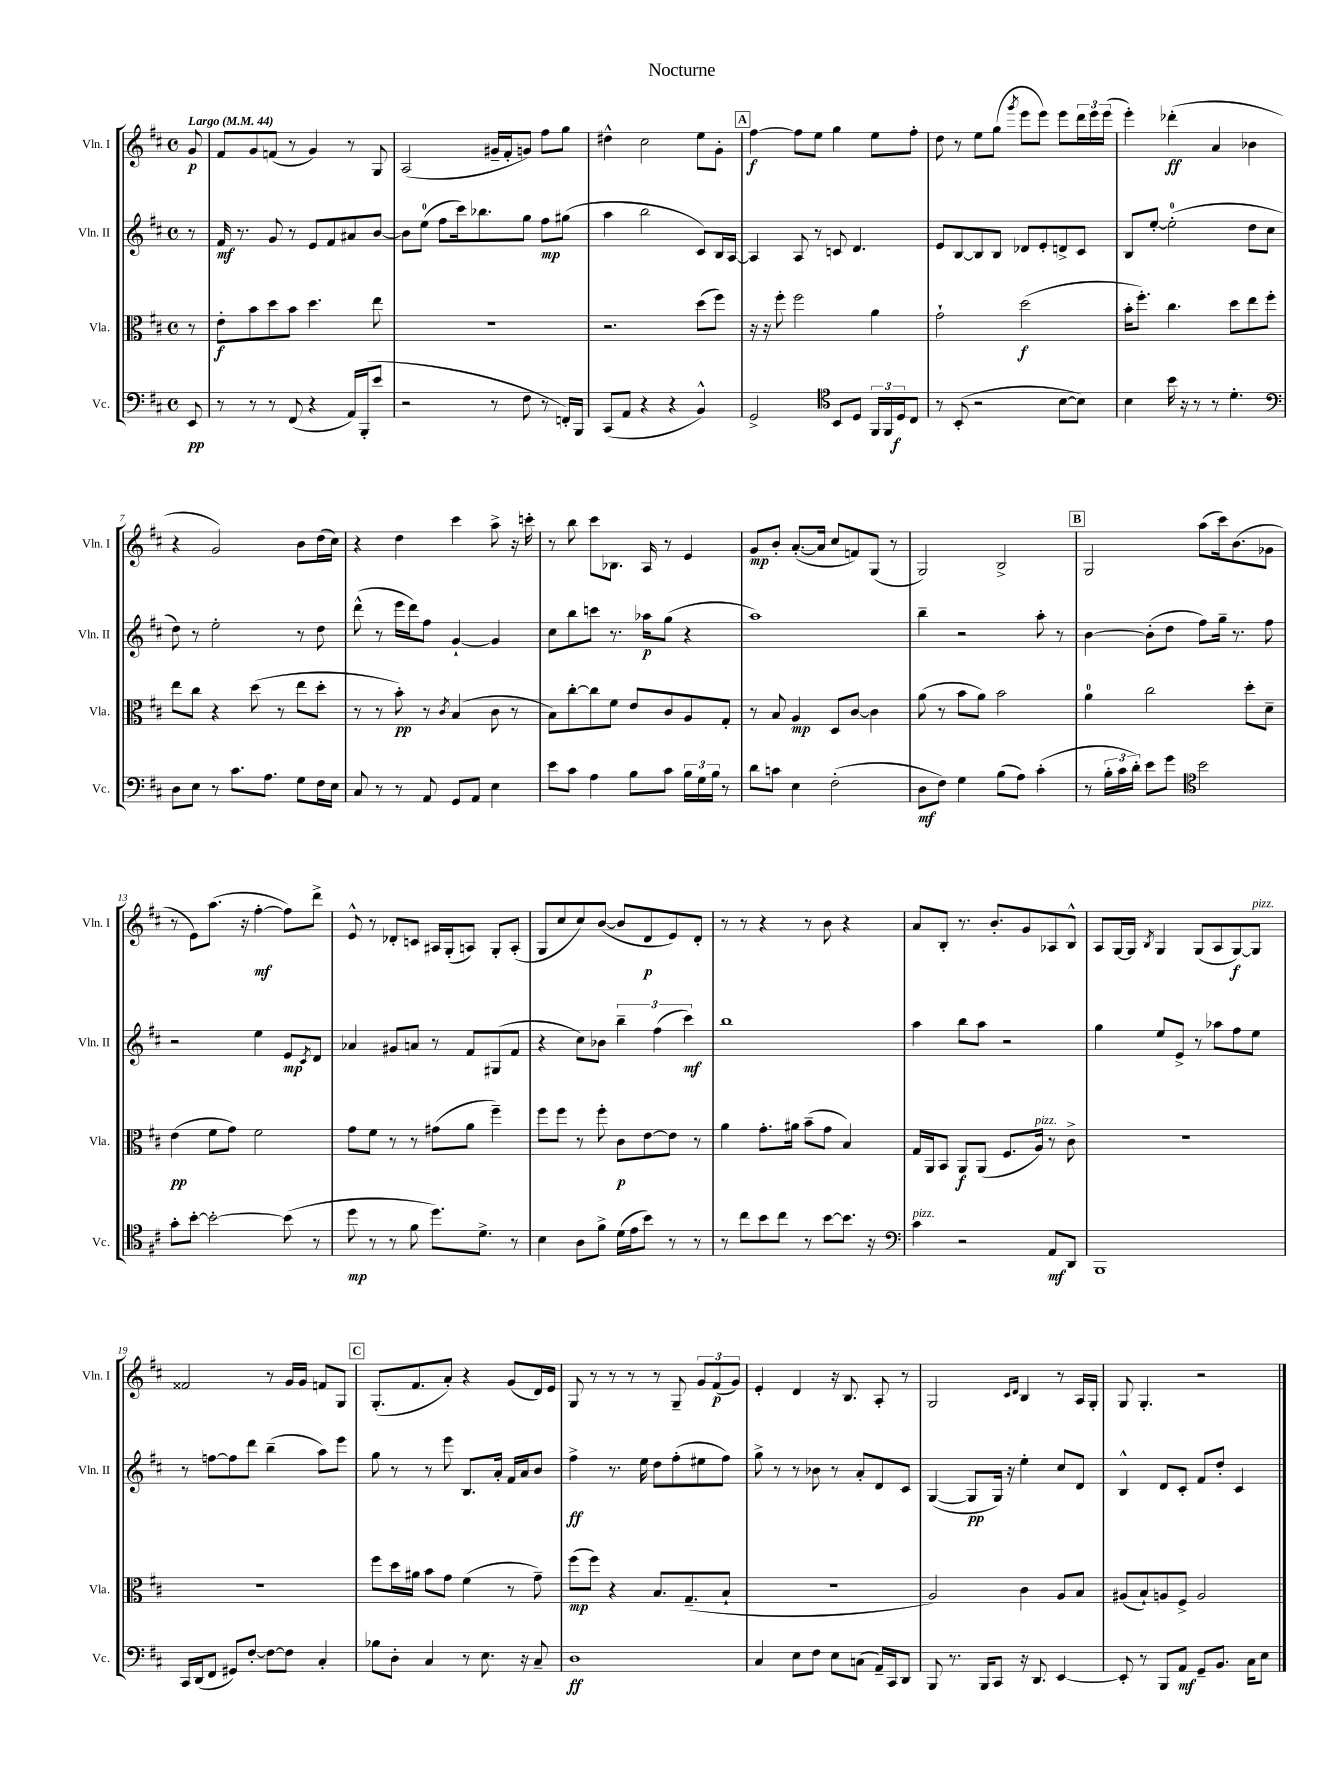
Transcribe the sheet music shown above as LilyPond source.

\header { title = "Nocturne" }
<<
\new StaffGroup <<
\new Staff = "s0" \with { instrumentName = "Vln. I" shortInstrumentName = "Vln. I" } {
    \clef treble \key d \major \defaultTimeSignature \time 4/4 \partial 8 \tempo "Largo" 4 = 44
    g'8\p |
    fis'8 g'8 f'8( r8 g'4) r8 g8 |
    a2( gis'16-- fis'16-. g'8) fis''8 g''8 |
    dis''4-^ cis''2 e''8 g'8-. |
    \mark \markup { \box "A" } fis''4~\f fis''8 e''8 g''4 e''8 fis''8-. |
    d''8 r8 e''8 g''8( \acciaccatura { g'''8 } e'''8 e'''8) e'''8 \tuplet 3/2 { d'''16 e'''16 e'''16( } |
    e'''4-.) des'''4-.\ff( a'4 bes'4 |
    r4 g'2) b'8 d''16( cis''16) |
    r4 d''4 cis'''4 a''8-> r16 c'''16-. |
    r8 b''8 cis'''8 bes8. a16 r8 e'4 |
    g'8\mp b'8-. a'8.~-.( a'16 cis''8 f'8) g8( r8 |
    g2) b2-> |
    \mark \markup { \box "B" } g2 a''8( cis'''16) b'8.( ges'8 |
    r8 e'8) a''8.( r16 fis''4~-.\mf fis''8) d'''8-> |
    e'8-^ r8 des'8-. c'8 ais16 g16-.( a8) g8-. a8-.( |
    g8 cis''8 cis''8) b'8~( b'8 d'8\p e'8) d'8-. |
    r8 r8 r4 r8 b'8 r4 |
    a'8 b8-. r8. b'8.-. g'8 aes8 b8-^ |
    a8 g16~ g16 \acciaccatura { b8 } g4 g8( a8 g8~\f) g8^\markup { \italic "pizz." } |
    fisis'2 r8 g'16 g'16 f'8 g8 |
    \mark \markup { \box "C" } g8.-.( fis'8. a'8-.) r4 g'8( d'16) e'16 |
    g8 r8 r8 r8 r8 g8-- \tuplet 3/2 { g'8 fis'8\p( g'8) } |
    e'4-. d'4 r16 b8. a8-. r8 |
    g2 \grace { cis'16 d'16 } b4 r8 a16 g16-. |
    g8 g4.-. r2 \bar "|." |
}
\new Staff = "s1" \with { instrumentName = "Vln. II" shortInstrumentName = "Vln. II" } {
    \clef treble \key d \major \defaultTimeSignature \time 4/4 \partial 8
    r8 |
    fis'16\mf r8. g'8 r8 e'8 fis'8 ais'8 b'8~ |
    b'8 e''8-0( fis''8 cis'''16) bes''8. g''8 fis''8\mp gis''8( |
    a''4 b''2 cis'8) b16 a16~ |
    \mark \markup { \box "A" } a4 a8 r8 c'8 d'4. |
    e'8 b8~ b8 b8 des'8 e'8-. d'8-> cis'8 |
    b8 e''8~-. e''2-0-.( d''8 cis''8 |
    d''8) r8 e''2-. r8 d''8 |
    d'''8-^( r8 e'''16 d'''16) fis''8 g'4~-! g'4 |
    cis''8 b''8 c'''8 r8. aes''16\p g''8( r4 |
    a''1) |
    b''4-- r2 a''8-. r8 |
    \mark \markup { \box "B" } b'4~ b'8-.( d''8 fis''8) g''16-- r8. fis''8 |
    r2 e''4 e'8\mp \acciaccatura { cis'8 } d'8 |
    aes'4 gis'8 a'8 r8 fis'8 gis8( fis'8 |
    r4 cis''8) bes'8 \tuplet 3/2 { b''4-- fis''4( cis'''4\mf) } |
    b''1 |
    a''4 b''8 a''8 r2 |
    g''4 e''8 e'8-> r8 aes''8 fis''8 e''8 |
    r8 f''8~ f''8 d'''8 b''4--( a''8) e'''8 |
    \mark \markup { \box "C" } g''8 r8 r8 e'''8 b8. a'16-. fis'16 a'16 b'8 |
    fis''4->\ff r8. e''16 d''8 fis''8-.( eis''8 fis''8) |
    g''8-> r8 r8 bes'8 r8 a'8-. d'8 cis'8 |
    g4~( g8\pp g16) r16 e''4-. cis''8 d'8 |
    b4-^ d'8 cis'8-. fis'8 d''8-. cis'4 \bar "|." |
}
\new Staff = "s2" \with { instrumentName = "Vla." shortInstrumentName = "Vla." } {
    \clef alto \key d \major \defaultTimeSignature \time 4/4 \partial 8
    r8 |
    e'8-.\f b'8 d''8 b'8 d''4. e''8 |
    r1 |
    r2. d''8( fis''8) |
    \mark \markup { \box "A" } r16 r16 fis''8-. fis''2 a'4 |
    g'2-! d''2\f( |
    b'16-. fis''8.-.) cis''4. d''8 e''8 fis''8-. |
    e''8 cis''8 r4 d''8( r8 e''8 d''8-. |
    r8 r8 b'8-.\pp) r8 \acciaccatura { cis'8 } b4( cis'8 r8 |
    b8) cis''8~-. cis''8 fis'8 e'8 cis'8 a8 g8-. |
    r8 b8 a4\mp d8 cis'8~ cis'4 |
    a'8( r8 b'8 a'8) b'2 |
    \mark \markup { \box "B" } a'4-0 cis''2 d''8-. d'8-- |
    e'4\pp( fis'8 g'8) fis'2 |
    g'8 fis'8 r8 r8 gis'8( a'8 fis''4--) |
    fis''8 fis''8 r8 fis''8-. cis'8\p e'8~ e'8 r8 |
    a'4 g'8.-. ais'16 b'8--( g'8 b4) |
    g16 a,16 b,8 a,8\f a,8( fis8. a16^\markup { \italic "pizz." }) r8 cis'8-> |
    R1 |
    R1 |
    \mark \markup { \box "C" } fis''8 d''16 ais'16 b'8 g'8 fis'4( r8 g'8--) |
    fis''8\mp( fis''8) r4 b8. g8.--( b8-! |
    R1 |
    a2) cis'4 a8 b8 |
    ais8( b8-!) a8 fis8-> a2 \bar "|." |
}
\new Staff = "s3" \with { instrumentName = "Vc." shortInstrumentName = "Vc." } {
    \clef bass \key d \major \defaultTimeSignature \time 4/4 \partial 8
    e,8\pp |
    r8 r8 r8 fis,8( r4 a,16) b,,16-.( e'8 |
    r2 r8 fis8 r8 f,16-.) b,,16 |
    cis,8( a,8 r4 r4 b,4-^) |
    \mark \markup { \box "A" } g,2-> \clef tenor b,8 d8 \tuplet 3/2 { fis,16 fis,16 d16\f } cis8 |
    r8 b,8-.( r2 b8~ b8) |
    b4 b'16 r16 r8 r8 d'4.-. |
    \clef bass d8 e8 r8 cis'8. a8. g8 fis16 e16 |
    cis8 r8 r8 a,8 g,8 a,8 e4 |
    e'8 cis'8 a4 b8 cis'8 \tuplet 3/2 { b16 g16 b16 } r8 |
    d'8 c'8 e4 fis2-.( |
    d8\mf fis8) g4 b8( a8) cis'4-.( |
    \mark \markup { \box "B" } r8 \tuplet 3/2 { b16-. cis'16 d'16-.) } e'8 g'8 \clef tenor b'2 |
    g'8-. b'8~-. b'2~-. b'8( r8 |
    d''8\mp r8 r8 fis'8 d''8.) d'8.-> r8 |
    b4 a8 fis'8-> d'16( e'16 b'8) r8 r8 |
    r8 cis''8 b'8 cis''8 r8 b'8~ b'8. r16 |
    \clef bass cis'4^\markup { \italic "pizz." } r2 a,8\mf d,8 |
    b,,1 |
    cis,16 d,16( fis,8 gis,8) fis8~-. fis8~ fis8 cis4-. |
    \mark \markup { \box "C" } bes8 d8-. cis4 r8 e8. r16 cis8-- |
    d1\ff |
    cis4 e8 fis8 e8 c8( a,16--) cis,16 d,8 |
    b,,8 r8. b,,16 cis,8 r16 d,8. e,4~ |
    e,8-. r8 b,,8 a,8\mf g,8-- b,8. cis16 e8 \bar "|." |
}
>>
>>
